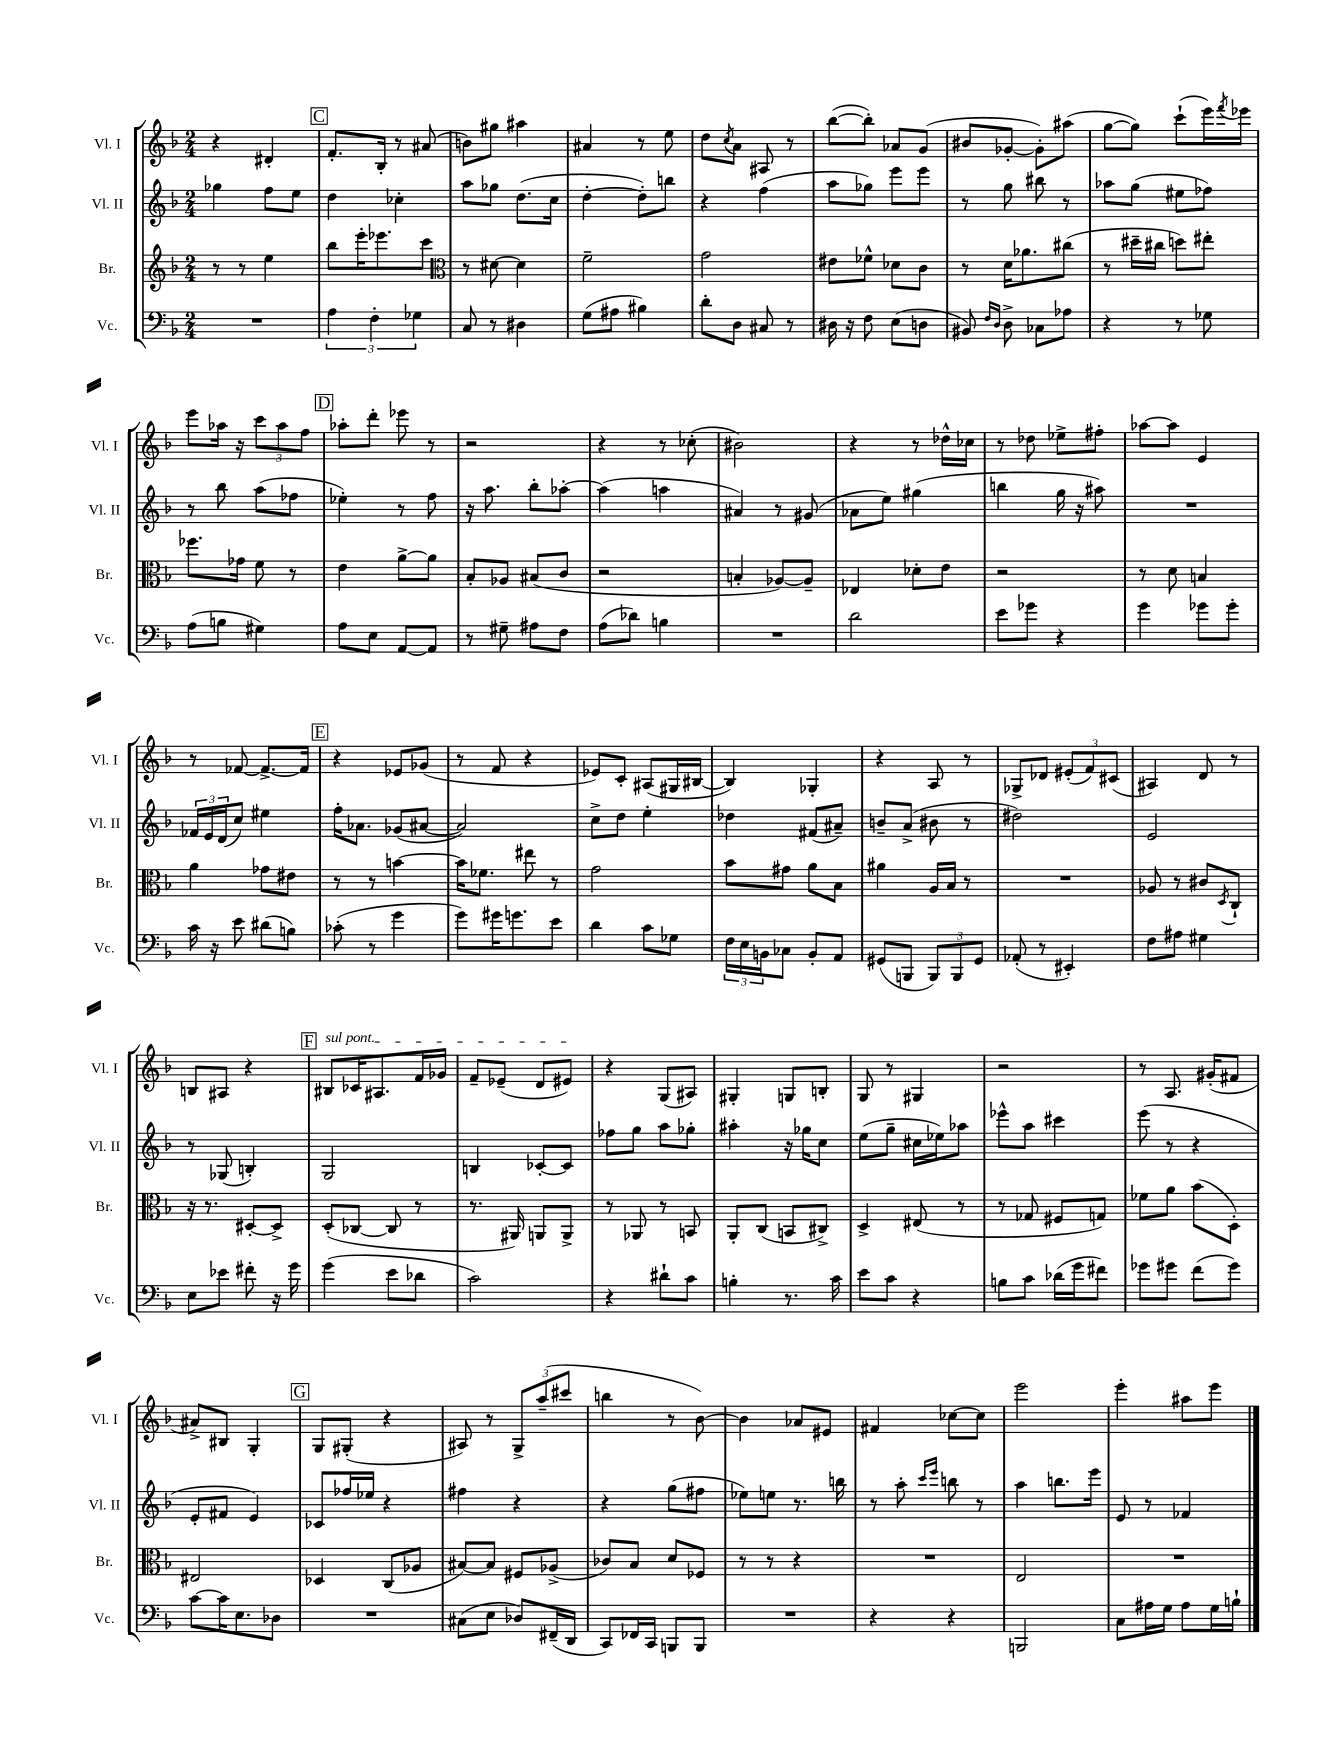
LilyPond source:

<<
\new StaffGroup <<
\new Staff = "s0" \with { instrumentName = "Vl. I" shortInstrumentName = "Vl. I" } {
    \clef treble \key f \major \numericTimeSignature \time 2/4
    r4 dis'4-. |
    \mark \markup { \box "C" } f'8.-. bes16-. r8 ais'8( |
    b'8) gis''8 ais''4 |
    ais'4 r8 e''8 |
    d''8 \acciaccatura { c''8 } a'8 ais8 r8 |
    bes''8~( bes''8-.) aes'8 g'8( |
    bis'8 ges'8~-. ges'8-.) ais''8( |
    g''8~ g''8) c'''8-!( e'''16) \acciaccatura { f'''8 } ees'''16 |
    e'''8 aes''16 r16 \tuplet 3/2 { c'''8 aes''8 f''8 } |
    \mark \markup { \box "D" } aes''8-. d'''8-. ees'''8 r8 |
    r2 |
    r4 r8 ces''8-.( |
    bis'2) |
    r4 r8 des''16-^ ces''16 |
    r8 des''8 ees''8-> fis''8-. |
    aes''8~ aes''8 e'4 |
    r8 fes'8~ fes'8.~-> fes'16 |
    \mark \markup { \box "E" } r4 ees'8 ges'8( |
    r8 f'8 r4 |
    ees'8) c'8-. ais8( gis16 bis16~ |
    bis4) ges4-. |
    r4 a8 r8 |
    ges8-> des'8 \tuplet 3/2 { eis'8-.( f'8) cis'8( } |
    ais4) d'8 r8 |
    b8 ais8 r4 |
    \mark \markup { \box "F" } \once \override TextSpanner.bound-details.left.text = \markup { \italic "sul pont." } bis8\startTextSpan ces'16 ais8. f'16 ges'16 |
    f'8-- ees'8--( d'8 eis'8\stopTextSpan) |
    r4 g8( ais8) |
    gis4-. g8 b8-. |
    g8 r8 gis4 |
    r2 |
    r8 a8. gis'16-.( fis'8 |
    ais'8->) bis8 g4-. |
    \mark \markup { \box "G" } g8 gis8-.( r4 |
    ais8) r8 \tuplet 3/2 { g8-> a''8--( cis'''8 } |
    b''4 r8 bes'8~) |
    bes'4 aes'8 eis'8 |
    fis'4 ces''8~ ces''8 |
    e'''2 |
    e'''4-. ais''8 e'''8 \bar "|." |
}
\new Staff = "s1" \with { instrumentName = "Vl. II" shortInstrumentName = "Vl. II" } {
    \clef treble \key f \major \numericTimeSignature \time 2/4
    ges''4 f''8 e''8 |
    \mark \markup { \box "C" } d''4 ces''4-. |
    a''8 ges''8 d''8.( c''16 |
    d''4~-. d''8-.) b''8 |
    r4 f''4( |
    a''8 ges''8) e'''8 e'''8 |
    r8 g''8 bis''8 r8 |
    aes''8 g''8( eis''8 fes''8) |
    r8 bes''8 a''8( fes''8 |
    \mark \markup { \box "D" } ees''4-.) r8 f''8 |
    r16 a''8. bes''8-. aes''8~-. |
    aes''4( a''4 |
    ais'4) r8 gis'8( |
    aes'8 e''8) gis''4( |
    b''4 g''16 r16 ais''8) |
    R2 |
    \tuplet 3/2 { fes'16 e'16 d'16( } c''8) eis''4 |
    \mark \markup { \box "E" } f''16-. aes'8. ges'8( ais'8~ |
    ais'2) |
    c''8-> d''8 e''4-. |
    des''4 fis'8( ais'8--) |
    b'8-- a'8->( bis'8 r8 |
    dis''2) |
    e'2 |
    r8 ges8( b4-.) |
    \mark \markup { \box "F" } g2 |
    b4 ces'8~-. ces'8 |
    fes''8 g''8 a''8 ges''8-. |
    ais''4-. r16 ges''16 c''8 |
    e''8( g''8-- cis''16 ees''16) aes''8 |
    ees'''8-^ a''8 cis'''4 |
    e'''8( r8 r4 |
    e'8-. fis'8 e'4) |
    \mark \markup { \box "G" } ces'8 fes''16 ees''16 r4 |
    fis''4 r4 |
    r4 g''8( fis''8 |
    ees''8) e''8 r8. b''16 |
    r8 a''8-. \grace { c'''16 e'''16 } b''8 r8 |
    a''4 b''8. e'''16 |
    e'8 r8 fes'4 \bar "|." |
}
\new Staff = "s2" \with { instrumentName = "Br." shortInstrumentName = "Br." } {
    \clef treble \key f \major \numericTimeSignature \time 2/4
    r8 r8 e''4 |
    \mark \markup { \box "C" } bes''8 e'''16-. ees'''8. c'''8 |
    \clef alto r8 dis'8~ dis'4 |
    f'2-- |
    g'2 |
    eis'8 fes'8-^ des'8 c'8 |
    r8 d'16 aes'8. cis''8( |
    r8 dis''16-- cis''16 d''8) eis''8-. |
    fes''8. ges'16 f'8 r8 |
    \mark \markup { \box "D" } e'4 a'8~-> a'8 |
    bes8-. aes8 bis8( c'8 |
    r2 |
    b4-. aes8~) aes8-- |
    ees4 des'8-. e'8 |
    r2 |
    r8 d'8 b4 |
    a'4 ges'8 eis'8 |
    \mark \markup { \box "E" } r8 r8 b'4~ |
    b'16 fes'8. eis''8 r8 |
    g'2 |
    bes'8 gis'8 a'8 bes8 |
    ais'4 a16 bes16 r8 |
    R2 |
    aes8 r8 cis'8 \acciaccatura { d8 } c8-! |
    r16 r8. dis8~-. dis8-> |
    \mark \markup { \box "F" } d8-.( ces8~ ces8 r8 |
    r8. ais,16) a,8 a,8-> |
    r8 aes,8 r8 b,8 |
    a,8-. c8( b,8 cis8->) |
    d4-> eis8( r8 |
    r8 ges8 fis8 g8) |
    fes'8 a'8 bes'8( d8-.) |
    eis2 |
    \mark \markup { \box "G" } des4 c8( aes8 |
    bis8~) bis8 fis8 aes8->( |
    ces'8) bes8 d'8 fes8 |
    r8 r8 r4 |
    R2 |
    e2 |
    R2 \bar "|." |
}
\new Staff = "s3" \with { instrumentName = "Vc." shortInstrumentName = "Vc." } {
    \clef bass \key f \major \numericTimeSignature \time 2/4
    R2 |
    \mark \markup { \box "C" } \tuplet 3/2 { a4 f4-. ges4 } |
    c8 r8 dis4 |
    g8( ais8 bis4) |
    d'8-. d8 cis8 r8 |
    dis16 r16 f8 e8( d8 |
    bis,8) \grace { f16 d16 } d8-> ces8 aes8 |
    r4 r8 ges8 |
    a8( b8 gis4) |
    \mark \markup { \box "D" } a8 e8 a,8~ a,8 |
    r8 gis8-- ais8 f8 |
    a8( des'8) b4 |
    R2 |
    d'2 |
    e'8 ges'8 r4 |
    g'4 ges'8 ges'8-. |
    c'16 r16 e'8 dis'8( b8) |
    \mark \markup { \box "E" } ces'8-.( r8 g'4 |
    g'8) gis'16 g'8. e'8 |
    d'4 c'8 ges8 |
    \tuplet 3/2 { f16 e16 b,16 } ces8 b,8-. a,8 |
    gis,8( b,,8 \tuplet 3/2 { b,,8) b,,8 gis,8 } |
    aes,8-.( r8 eis,4-.) |
    f8 ais8 gis4 |
    e8 ees'8 fis'8-. r16 g'16 |
    \mark \markup { \box "F" } g'4( e'8 des'8 |
    c'2) |
    r4 dis'8-! c'8 |
    b4-. r8. c'16 |
    e'8 c'8 r4 |
    b8 c'8 des'16( g'16 fis'8) |
    ges'8 gis'8 f'8( gis'8) |
    c'8~ c'16 e8. des8 |
    \mark \markup { \box "G" } R2 |
    cis8( e8 des8) fis,16--( d,16 |
    c,8) fes,16 c,16 b,,8 b,,8 |
    R2 |
    r4 r4 |
    b,,2 |
    c8 ais16 g16 ais8 g16 b16-! \bar "|." |
}
>>
>>
\layout { \context { \Score \remove "Bar_number_engraver" } }
